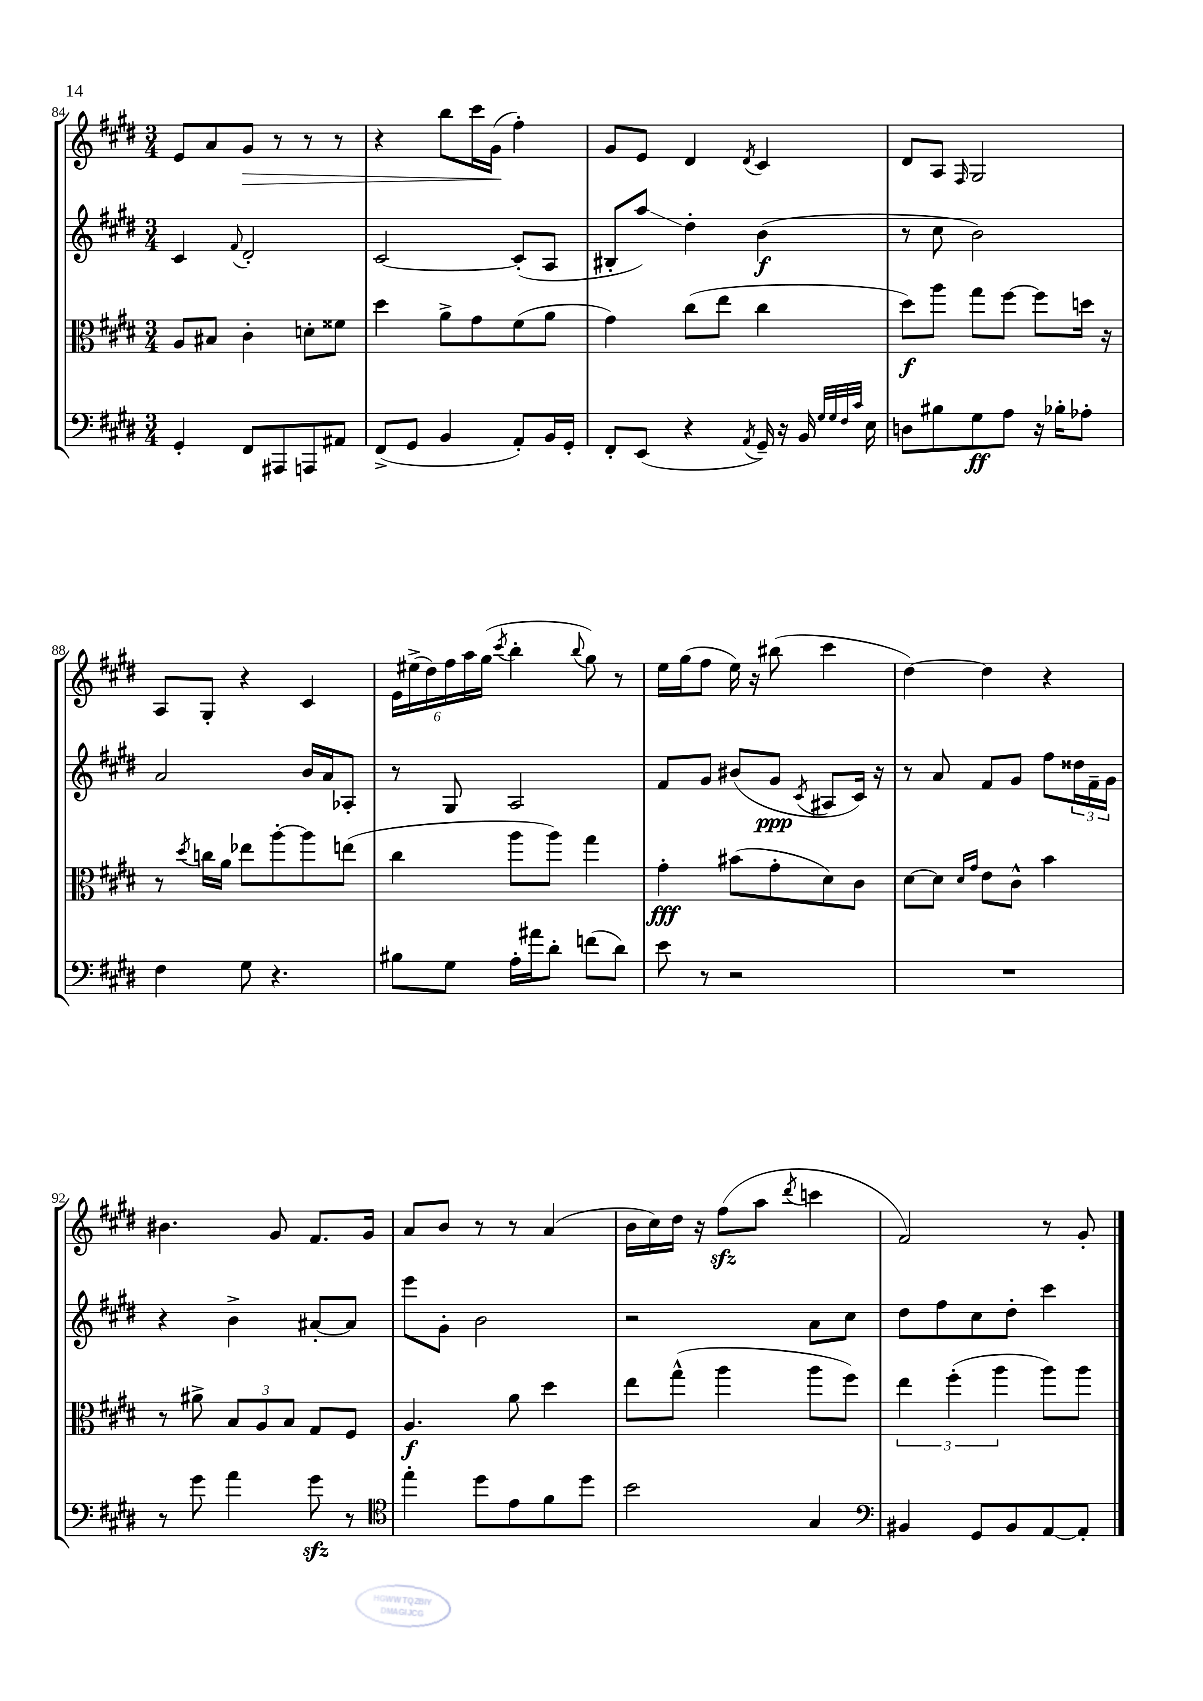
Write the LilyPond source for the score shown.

<<
\new StaffGroup <<
\new Staff = "s0" {
    \clef treble \key e \major \numericTimeSignature \time 3/4
    e'8 a'8 gis'8\> r8 r8 r8 |
    r4 b''8 cis'''16 gis'16\!( fis''4-.) |
    gis'8 e'8 dis'4 \acciaccatura { dis'8 } cis'4 |
    dis'8 a8 \grace { fis16 } gis2 |
    a8 gis8-. r4 cis'4 |
    \tuplet 6/4 { e'16 eis''16->( dis''16) fis''16 a''16 gis''16( } \acciaccatura { cis'''8 } b''4-. \appoggiatura { b''8 } gis''8) r8 |
    e''16 gis''16( fis''8 e''16) r16 bis''8( cis'''4 |
    dis''4~) dis''4 r4 |
    bis'4. gis'8 fis'8. gis'16 |
    a'8 b'8 r8 r8 a'4( |
    b'16 cis''16) dis''16 r16 fis''8\sfz( a''8 \acciaccatura { dis'''8 } c'''4 |
    fis'2) r8 gis'8-. \bar "|." |
}
\new Staff = "s1" {
    \clef treble \key e \major \numericTimeSignature \time 3/4
    cis'4 \appoggiatura { fis'8 } dis'2-. |
    cis'2~ cis'8-.( a8 |
    bis8-. a''8\glissando) dis''4-. b'4\f( |
    r8 cis''8 b'2) |
    a'2 b'16 a'16 aes8-. |
    r8 gis8 a2 |
    fis'8 gis'8 bis'8( gis'8\ppp \acciaccatura { cis'8 } ais8 cis'16) r16 |
    r8 a'8 fis'8 gis'8 fis''8 \tuplet 3/2 { disis''16 fis'16-- gis'16 } |
    r4 b'4-> ais'8~-. ais'8 |
    e'''8 gis'8-. b'2 |
    r2 a'8 cis''8 |
    dis''8 fis''8 cis''8 dis''8-. cis'''4 \bar "|." |
}
\new Staff = "s2" {
    \clef alto \key e \major \numericTimeSignature \time 3/4
    a8 bis8 cis'4-. d'8-. fisis'8 |
    dis''4 a'8-> gis'8 fis'8( a'8 |
    gis'4) cis''8( e''8 cis''4 |
    dis''8\f) a''8 gis''8 fis''8~ fis''8 d''16 r16 |
    r8 \acciaccatura { dis''8 } c''16 a'16 ees''8 a''8~-. a''8 e''8( |
    cis''4 a''8 a''8) gis''4 |
    gis'4-.\fff bis'8( gis'8-. dis'8) cis'8 |
    dis'8~ dis'8 \grace { dis'16 gis'16 } e'8 cis'8-^ b'4 |
    r8 ais'8-> \tuplet 3/2 { b8 a8 b8 } gis8 fis8 |
    a4.\f a'8 dis''4 |
    e''8 gis''8-^( a''4 a''8 fis''8) |
    \tuplet 3/2 { e''4 fis''4-.( a''4 } a''8) a''8 \bar "|." |
}
\new Staff = "s3" {
    \clef bass \key e \major \numericTimeSignature \time 3/4
    gis,4-. fis,8 ais,,8 a,,8 ais,8 |
    fis,8->( gis,8 b,4 a,8-.) b,16 gis,16-. |
    fis,8-. e,8( r4 \acciaccatura { a,8 } gis,16--) r16 b,16 \grace { gis32 gis32 fis32 cis'32 } e16 |
    d8 bis8 gis8\ff a8 r16 bes16-. aes8-. |
    fis4 gis8 r4. |
    bis8 gis8 a16-. ais'16 dis'8-. f'8( dis'8) |
    e'8 r8 r2 |
    R2. |
    r8 gis'8 a'4 gis'8\sfz r8 |
    \clef tenor e''4-. dis''8 e'8 fis'8 dis''8 |
    b'2 gis4 |
    \clef bass bis,4 gis,8 bis,8 a,8~ a,8-. \bar "|." |
}
>>
>>
\layout { \context { \Score currentBarNumber = #84 } }
